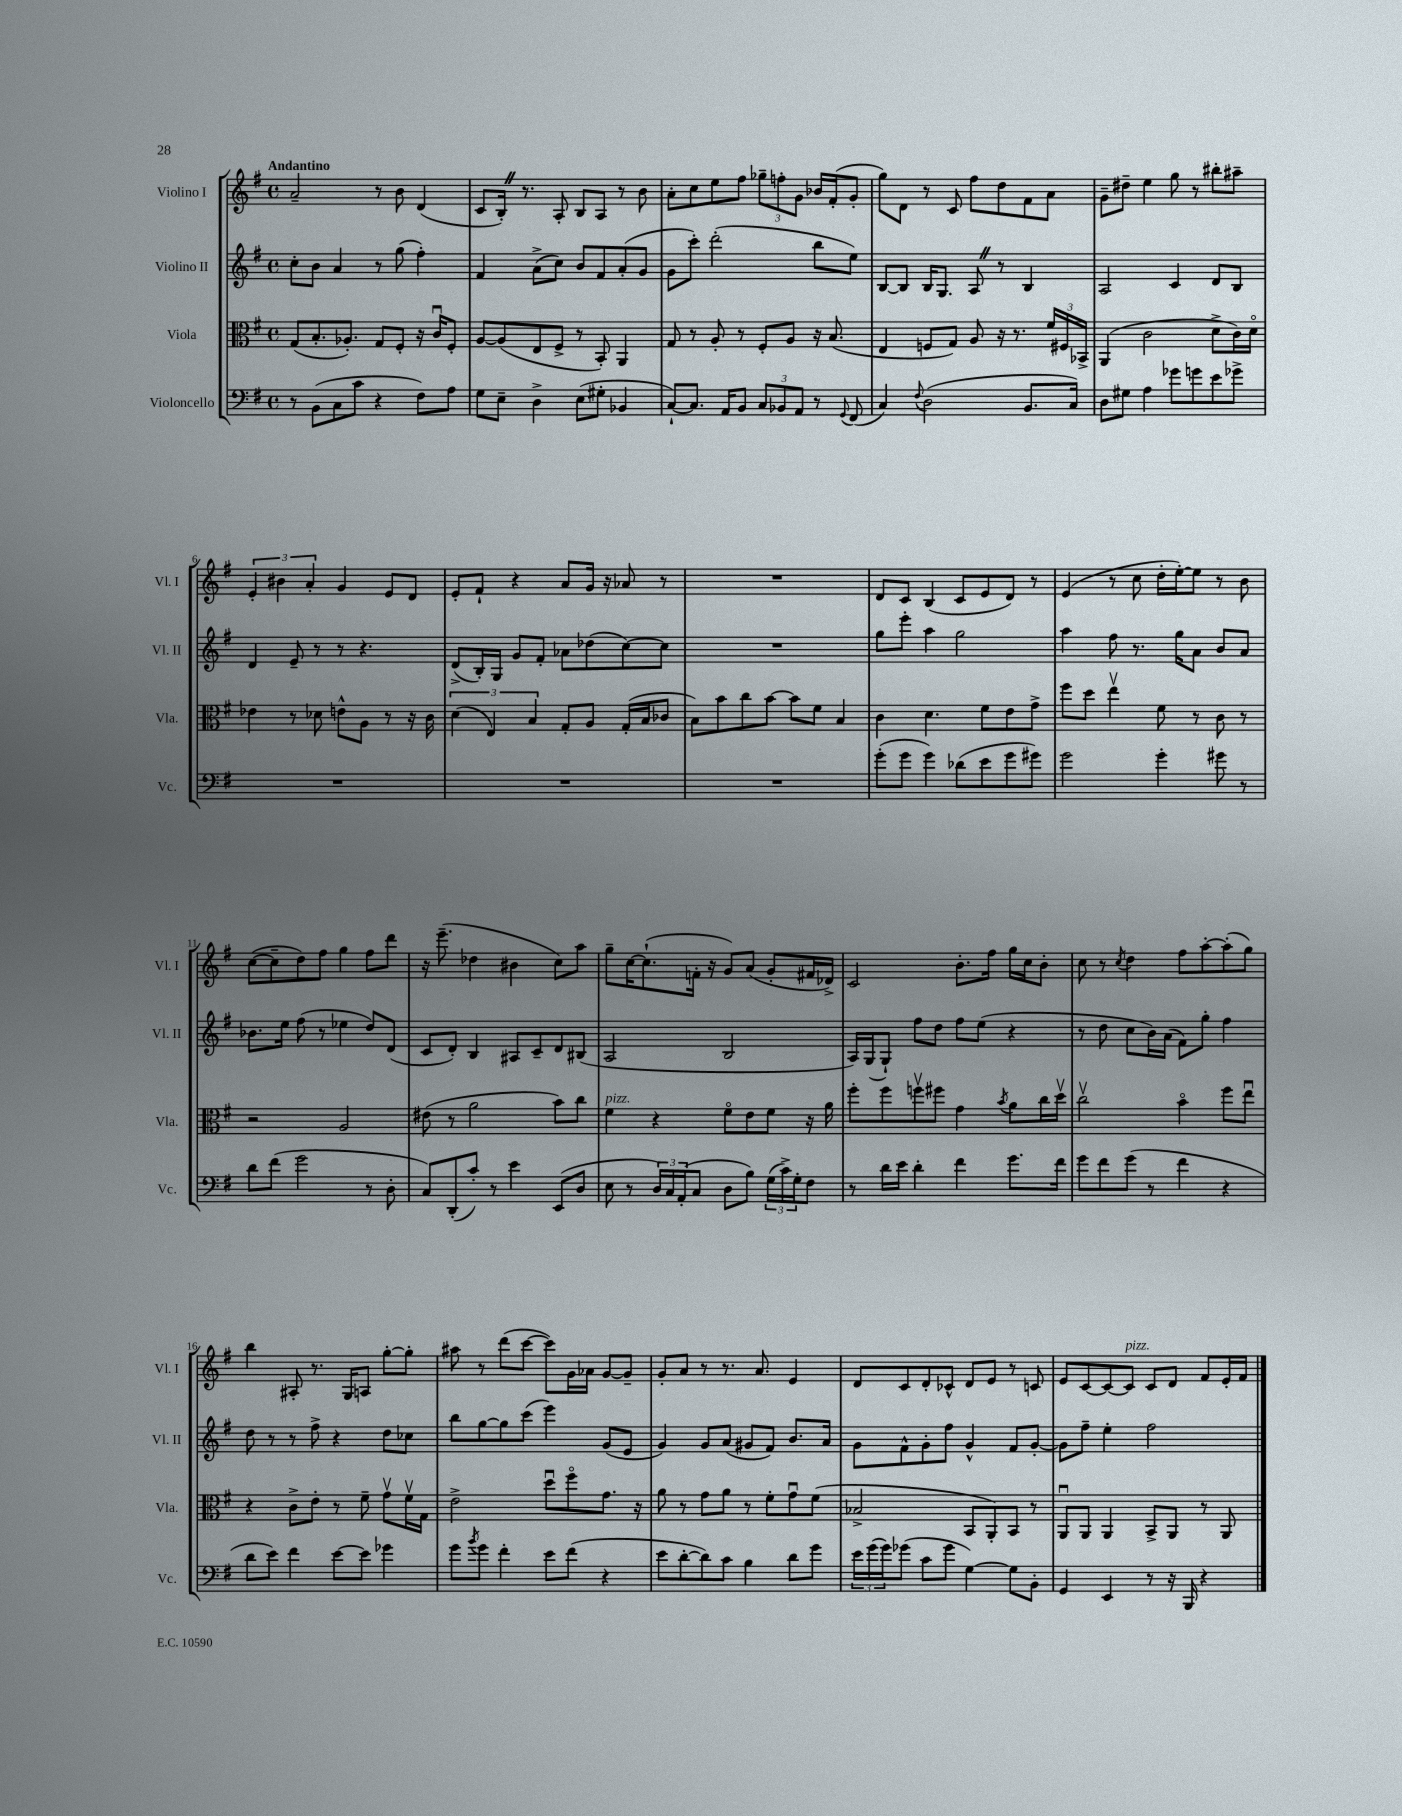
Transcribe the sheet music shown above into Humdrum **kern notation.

**kern	**kern	**kern	**kern
*staff4	*staff3	*staff2	*staff1
*clefF4	*clefC3	*clefG2	*clefG2
*k[f#]	*k[f#]	*k[f#]	*k[f#]
*M4/4	*M4/4	*M4/4	*M4/4
*met(c)	*met(c)	*met(c)	*met(c)
8r	(8G/L	8cc'\L	2a~/
(8BB\L	8.B'/	8b\J	.
8C\	.	4a/	.
.	8.A-'/J)	.	.
8c\J	.	.	.
4r	8G/L	8r	8r
.	8F#'/J	(8gg\	8b\
8F#\L)	16r	4ff#'\)	(4d/
.	16cu/LK	.	.
8A\J	8F#'/J	.	.
=	=	=	=
8G\L	[8A/L	4f#/	8c/L
8E~\J	(8A/]	.	16B'/Jk)
.	.	.	8.r
4D^\	8E/	(8a^\L	.
.	8F#^/J	8cc\J)	8A'/
(8E\L	8r	8b/L	8B/L
8G#'\J	8BB'/)	8f#/	8A/J
4BB-/	4AA/	(8a'/	8r
.	.	8g/J	8b\
=	=	=	=
[8C`/L)	8G/	8g\L	8a'\L
8.C/]J	8r	8ccc'\J)	8cc\
.	8A'/	(2ddd'\	8ee\
16AA/LK	.	.	.
8BB/J	8r	.	8ff#\J
12C/L	8F#'/L	.	12gg-~\L
12BB-/	.	.	12ff'\
.	8A/J	.	.
12AA/J	.	.	12g\J
8r	16r	8bb\L	16b-/LL
.	(8.B/	.	(16f#'/J
8qqGG/	.	.	.
(8FF#/	.	8ee\J)	8g'/J
=	=	=	=
4C/)	4E/	[8B/L	8gg\L)
.	.	8B/]J	8d\J
8qqF#/	.	.	.
(2D\	8F/L	16B/LK	8r
.	.	8.G/J	.
.	8G/J)	.	8c/
.	8A/	8A/	8ff#\L
.	16r	8r	8dd\
.	8.r	.	.
8.BB/L	.	4B/	8f#\
.	24f#/LL	.	8a\J
.	24F#/	.	.
16C/Jk)	.	.	.
.	24BB-^/JJ	.	.
=	=	=	=
8D\L	(4AA/	2A/	8g~\L
8G#\J	.	.	8dd#~\J
4A\	2c\	.	4ee\
8g-\L	.	4c/	8gg\
8g\	.	.	8r
8e\	8d^\L	8d/L	8bb#'\L
8g-^\J	16c\L)	8B/J	8aa#~\J
.	16do\JJ	.	.
=	=	=	=
1r	4e-\	4d/	6e'/
.	.	.	6b#\
.	8r	8e~/	.
.	.	.	6a'/
.	8d-\	8r	.
.	8e^^\L	8r	4g/
.	8A\J	4.r	.
.	8r	.	8e/L
.	16r	.	8d/J
.	16c\	.	.
=	=	=	=
1r	(6d\	(8d^/L	8e'/L
.	.	16B'/L)	8f#`/J
.	6E/)	.	.
.	.	16G/JJ	.
.	.	8g/L	4r
.	6B/	.	.
.	.	8f#'/J	.
.	8G'/L	8a-\L	8a/L
.	8A/J	(8dd-\	16g/Jk
.	.	.	16r
.	(16G'/LL	[8cc\)	8a-/
.	16B/J	.	.
.	8c-/J	8cc\]J	8r
=	=	=	=
1r	8B\L)	1r	1r
.	8b\	.	.
.	8cc\	.	.
.	[8b\J	.	.
.	8b\]L	.	.
.	8f#\J	.	.
.	4B/	.	.
=	=	=	=
(8g'\L	4c\	8gg\L	8d/L
8g\J	.	8eee'\J	8c/J
4g\)	4.d\	4aa\	(4B/
(8d-\L	.	2gg\	8c/L
8e\	8f#\L	.	8e/
8g\	8e\	.	8d/J)
8g#\J)	8g^\J	.	8r
=	=	=	=
2g\	8ff#\L	4aa\	(4e/
.	8dd\J	.	.
.	4eev\	8ff#\	8r
.	.	8.r	8cc\
4g'\	8f#\	.	16dd'\LL
.	.	16gg\LK	[16ee'\J)
.	8r	8a\J	8ee\]J
8g#\	8c\	8b/L	8r
8r	8r	8a/J	8b\
=	=	=	=
8d\L	2r	8.b-\L	([8cc\L
(8f#\J	.	.	8cc~\]
.	.	16ee\Jk	.
2g\	.	(8ff#\	8dd\)
.	.	8r	8ff#\J
.	2A/	4ee-\	4gg\
8r	.	8dd/L)	8ff#\L
8D'\	.	(8d/J	8ddd\J
=	=	=	=
8C/L)	(8e#\	8c/L	16r
.	.	.	(8.eee~\
(8DD'/	8r	8d'/J)	.
8c'/J)	2a\	4B/	4dd-\
8r	.	.	.
4e\	.	8A#/L	4b#\
.	.	8c~/	.
(8EE/L	8b\L)	8d/	8cc\L)
8D/J	8cc\J	(8B#/J	8aa\J
=	=	=	=
8E\	4f#\	2A/	8gg~\L
8r	.	.	[16cc\K
.	.	.	(8.cc`\]
24D/LL)	4r	.	.
24C/	.	.	.
(24AA'/J	.	.	.
8C/J	.	.	16f'\Jk
.	.	.	16r
8D\L	8f#o\L	2B/	8g/L)
8B\J)	8e\	.	(8a/J
(24G\LL	8f#\J	.	8g'/L
24c^\)	.	.	.
24G'\J	.	.	.
8F#\J	16r	.	16f#/L
.	16a\	.	16d-^/JJ)
=	=	=	=
8r	8ff#'\L	16A/LL)	2c/
.	.	(16G/J	.
16d\LL	8ff#\	8G`/J)	.
16e\JJ	.	.	.
4d'\	8ffv\	8ff#\L	.
.	8ff#\J	8dd\J	.
4f#\	4g\	8ff#\L	8.b'\L
.	.	(8ee\J	.
.	.	.	16ff#\Jk
.	8qb/	.	.
8.g\L	8a\L	4r	16gg\LL
.	.	.	16cc\J
.	16cc\L	.	8b'\J
16f#\Jk	16ddv\JJ	.	.
=	=	=	=
8g\L	2ccv\	8r	8cc\
8f#\	.	8dd\	8r
.	.	.	8qcc/
(8g\J	.	8cc\L	4dd\
8r	.	16b\L)	.
.	.	(16a\JJ	.
4f#\	4bo\	8f#\L)	8ff#\L
.	.	8gg'\J	[8aa'\
4r	8ff#\L	4ff#\	(8aa'\]
.	8eeu\J	.	8gg\J)
=	=	=	=
8d\L	4r	8dd\	4bb\
8e\J)	.	8r	.
4f#\	8c^\L	8r	8A#'/
.	8e'\J	8ff#^\	8.r
[8e\L	8r	4r	.
.	.	.	16G/LK
8e\]J	8f#~\	.	8A/J
4g-\	8gv\L	8dd\L	[8gg'\L
.	16f#v\L	8cc-\J	8gg'\]J
.	16G\JJ	.	.
=	=	=	=
8g\L	2e^\	8bb\L	8aa#\
8qb/	.	.	.
8g\J	.	[8gg\	8r
4f#'\	.	8gg\]	(8ddd\L
.	.	(8ccc\J	[8ccc\J
8e\L	8ddu\L	4eee\)	8ccc\]L)
(8f#\J	8ff#o\	.	16g\L
.	.	.	16a-\JJ
4r	8.g\J	(8g/L	[8g/L
.	.	8e/J	8g~/]J
.	16r	.	.
=	=	=	=
8e\L	8a\	4g/)	8g'/L
[8d'\	8r	.	8a/J
8d\])	8g\L	8g/L	8r
8c\J	8a\J	(8a/J	8.r
4B\	8r	8g#/L	.
.	.	.	8.a/
.	8f#'\L	8f#/J)	.
8d\L	8gu\	8.b/L	4e/
8g\J	(8f#\J	.	.
.	.	16a/Jk	.
=	=	=	=
24e\LL	2B-^/	8g\L	8d/L
(24g\	.	.	.
24g\J)	.	.	.
(8g-\J	.	8f#^^\	8c/
8c\L	.	8g'\	8d'/
8g-\J	.	8ff#\J	8c-^^/J
[4G\)	8BB/L	4g^^/	8d/L
.	8AA'/)	.	8e/J
8G\]L	8BB/J	8f#/L	8r
8BB'\J	8r	[8g'/J	8c/
=	=	=	=
4GG/	8AAu/L	8g\]L	8e/L
.	8AA/J	8ff#~\J	[8c/
4EE/	4AA/	4ee'\	8c/_
.	.	.	8c/]J
8r	8BB^/L	2ff#\	8c/L
16r	8AA/J	.	8d/J
16BBB/	.	.	.
4r	8r	.	8f#/L
.	8AA/	.	16e'/L
.	.	.	16f#/JJ
==	==	==	==
*-	*-	*-	*-
